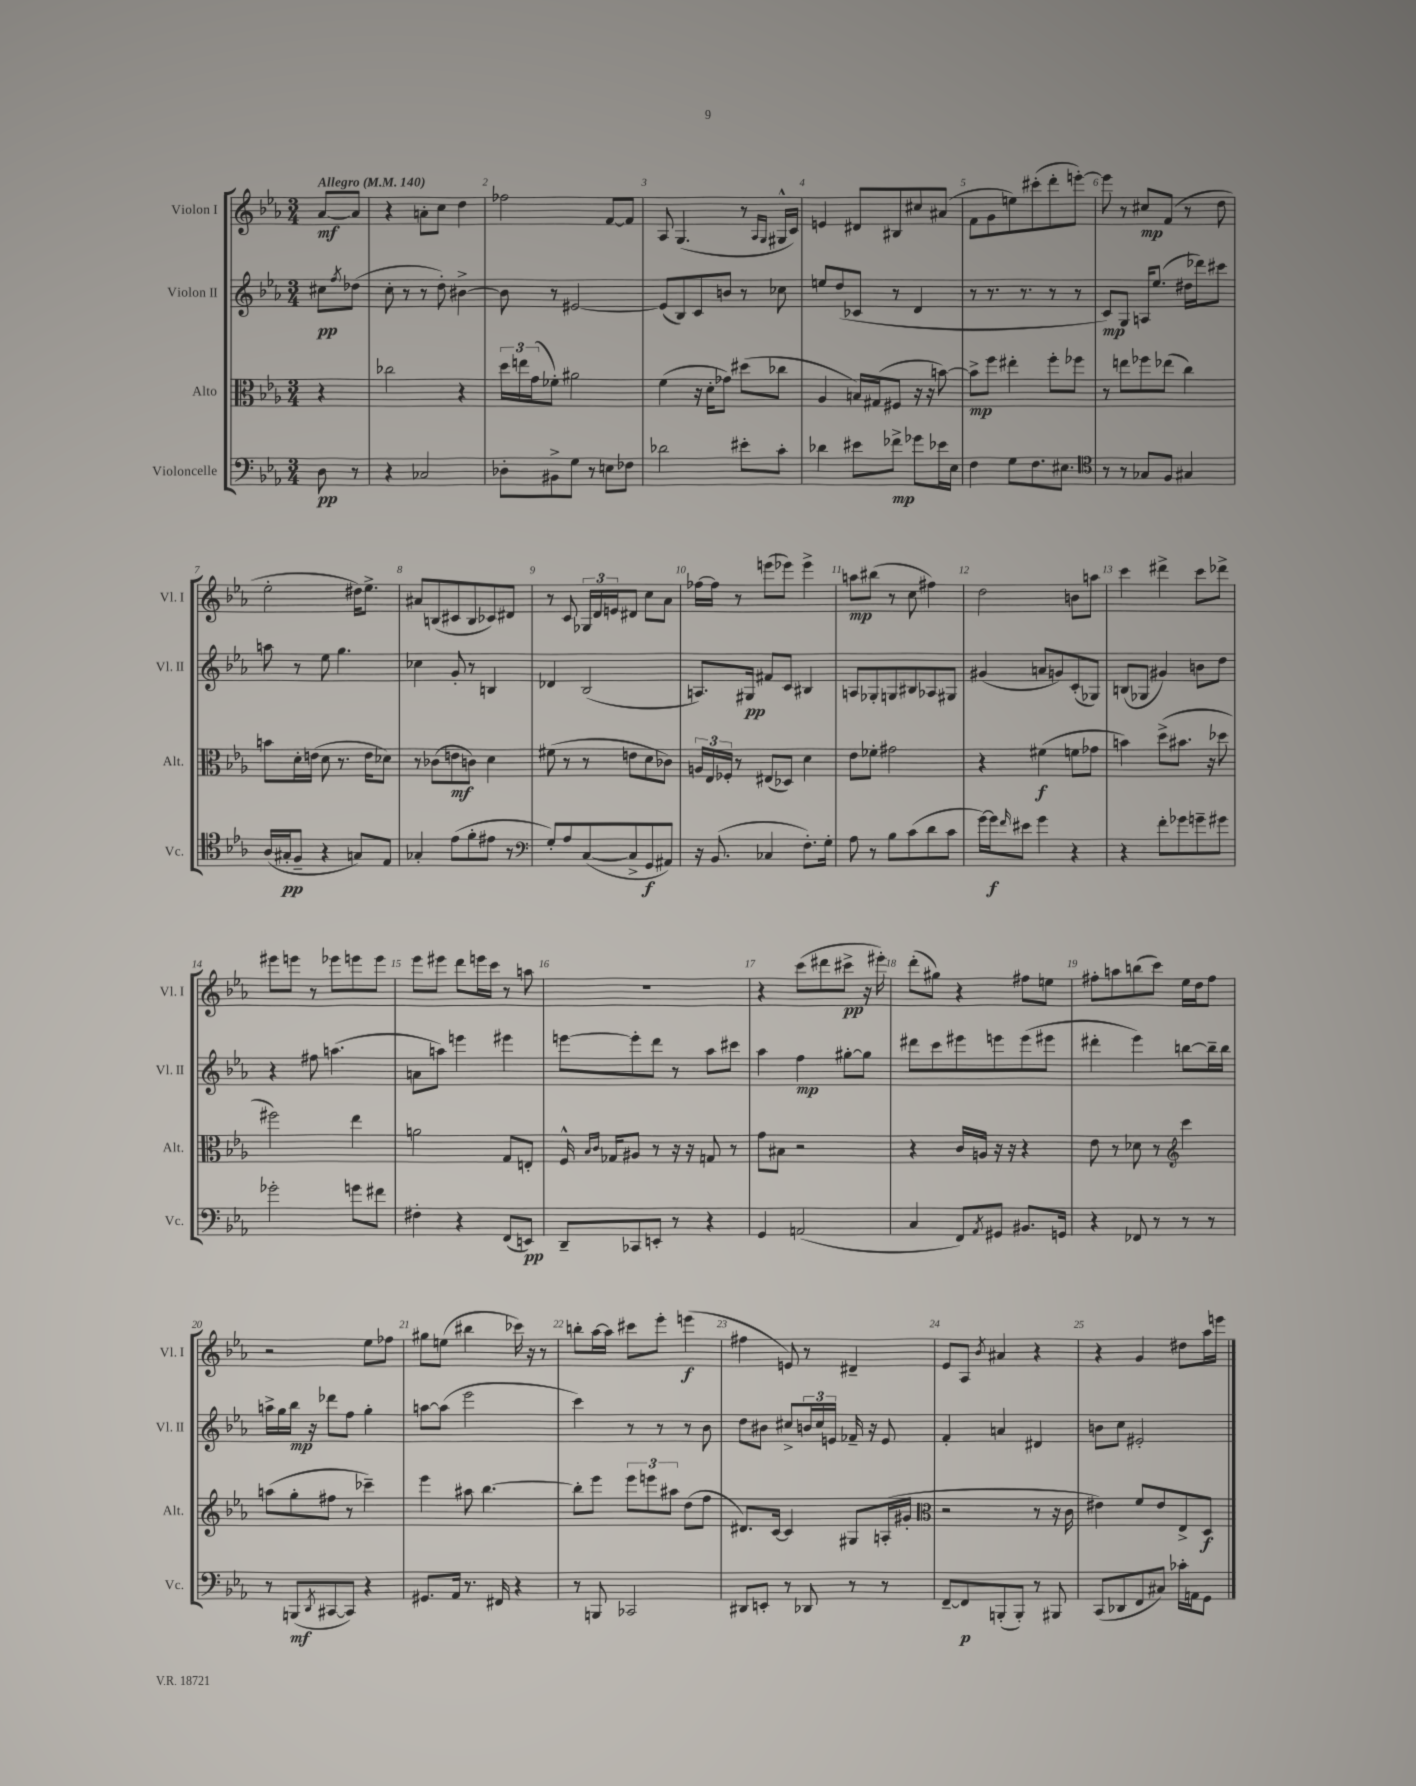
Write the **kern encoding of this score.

**kern	**kern	**kern	**kern
*staff4	*staff3	*staff2	*staff1
*clefF4	*clefC3	*clefG2	*clefG2
*k[b-e-a-]	*k[b-e-a-]	*k[b-e-a-]	*k[b-e-a-]
*M3/4	*M3/4	*M3/4	*M3/4
*MM140	*MM140	*MM140	*MM140
8D	4r	8cc#	[8a-
.	.	8qff	.
8r	.	(8dd-	8a-]
=	=	=	=
4r	2cc-	8cc'	4r
.	.	8r	.
2C-	.	8r	8a'
.	.	8dd')	8cc
.	4r	[4b#^	4dd
=	=	=	=
8D-'	24dd	8b#]	2ff-
.	24ee	.	.
.	(24g	.	.
8BB#^	8f-')	8r	.
8G	2a#	[2e#	.
8r	.	.	.
8E	.	.	[8f
8F-	.	.	8f]
=	=	=	=
2d-	(4f	(8e#]	8A-
.	.	8B-)	(4.G
.	16r	8c	.
.	16d'	.	.
.	8g-)	8b	.
8e#'	(8dd#	8r	8r
.	.	.	16qqA-
.	.	.	16qqG
8c'	8cc-	8cc-	16G#^^
.	.	.	16c)
=	=	=	=
4d-	4A-	8ee	4e
.	.	(8dd	.
8e#	16B)	8c-	8d#
.	(16G#	.	.
8f-^	8F#	8r	8B#
8g-	16r	4d	8cc#
.	16r	.	.
16e-	[8b)	.	(8a#
16E-	.	.	.
=	=	=	=
4F	8b^]	8r	8f
.	8ff	8.r	8g
8G	4ee#'	.	8ee)
.	.	8.r	.
8.F	.	.	(8ccc#'
.	8ff'	8r	8ddd'
8.E#	.	.	.
.	8ff-	8r	[8eee')
=	=	=	=
*clefC4	*	*	*
8r	8r	8c)	8eee]
8r	8ee	8G	8r
8G-	8ff-	16A	8cc#
.	.	(8.ee-	.
8F	(8ee-	.	(8f
4G#	4cc)	16dd#	8r
.	.	16ddd-)	.
.	.	8ccc#	8dd
=	=	=	=
(16A-	8b	8aa	2ee-'
16G#'	.	.	.
8F~	16d'	8r	.
.	(16e	.	.
4r	8d	8ee-	.
.	8.r	4.gg	.
8G)	.	.	16dd#)
.	16e	.	8.ee-^
8E-	8d-)	.	.
=	=	=	=
4G-'	8r	4cc-	8a#
.	(8c-	.	(8B
(8e-	8e	8g'	8c#
8f'	8c)	8r	8B
8e#	4d	4B	8c-)
8r	.	.	8d#
=	=	=	=
*clefF4	*	*	*
8G')	(8f#	4d-	8r
8A-	8r	.	8c
([8C	8r	(2B-	24G-
.	.	.	24d
.	.	.	24e
8C^]	8e	.	8d#
8GG	8d	.	8cc
8AA#)	8c-)	.	8a-
=	=	=	=
16r	24A	8.A)	[16ff-
.	24E-	.	.
(8.BB-	.	.	16ff-]
.	24F-'	.	.
.	8r	.	8r
.	.	16G#	.
4C-	(8E#	8f#	(8eee
.	8D-)	8c	8eee-)
8.F')	4d	4B#	4eee-^
16G'	.	.	.
=	=	=	=
8A-	8e-	8A	8aa
8r	8f-'	8G-'	(8bb#
8B-	2g#	8G	8r
(8c	.	8B#	8cc
8d	.	8A-	4ff#)
8c	.	8G#	.
=	=	=	=
[16g)	4r	(4g#	2dd
16g]	.	.	.
16qqf	.	.	.
8e#	.	.	.
4g	(4f#	8a	.
.	.	8g)	.
4r	8f	(8c'	8b
.	8g-	8G-)	8aa
=	=	=	=
4r	4b)	(8B	4ccc
.	.	8G-	.
8f'	(8dd^	4g#)	4ddd#^
8g-	8.b#	.	.
8g~	.	8b	8ccc
.	16r	.	.
8g#	8dd-	8dd	8ddd-^
=	=	=	=
2g-'	2ff#)	4r	8eee#
.	.	.	8eee
.	.	8ff#	8r
.	.	(4.aa	8eee-
8g	4ee-	.	8eee
8f#	.	.	8eee
=	=	=	=
4F#'	2a	8a	8eee-
.	.	8aa)	8eee#
4r	.	4eee	8ddd
.	.	.	16eee
.	.	.	16ccc
(8FF	8G	4eee#	8r
8EE)	8E'	.	8aa
=	=	=	=
8DD~	16F^^	[8eee	2.r
.	16qqB-	.	.
.	16qqc	.	.
.	16G-	.	.
8CC-	8A#	8eee']	.
8EE'	8r	8ddd	.
8r	16r	8r	.
.	16r	.	.
4r	8G	8aa-	.
.	8r	8ccc#	.
=	=	=	=
4GG	8g	4aa-	4r
.	8B#	.	.
(2AA	2r	4ff	(8ccc
.	.	.	8ddd#
.	.	[8gg#'	8ccc#^
.	.	8gg#]	16r
.	.	.	16eee#')
=	=	=	=
4C	4r	8ddd#	(8ddd'
.	.	8ccc	8gg#)
8FF)	16c	8eee#	4r
.	16A	.	.
8qAA-	.	.	.
8GG#	16r	8eee	.
.	16r	.	.
8.BB#	4r	(8eee	8ff#
.	.	8eee#	8ee
16GG	.	.	.
=	=	=	=
4r	8e-	4ddd#'	8ff#'
.	8r	.	8aa
8FF-	8d-	4eee-)	(8bb
8r	8r	.	8ccc)
*	*clefG2	*	*
8r	4ccc	[8bb	16ee-
.	.	.	16dd
8r	.	16bb~]	8ff#
.	.	16bb	.
=	=	=	=
8r	(8aa	16aa^	2r
.	.	16gg	.
(8BBB	8gg'	16bb-	.
.	.	16r	.
8qDD	.	.	.
[8CC#	8ff#	8ddd-	.
8CC#])	8r	8ff	.
4r	4ccc-~)	4gg'	8ee-
.	.	.	8ff-
=	=	=	=
8.GG#	4eee-	[8aa	8gg#
.	.	(8aa]	(8ee
16AA-	.	.	.
8.r	8aa#	2eee-	4bb#
.	[4.bb-	.	.
16FF#	.	.	.
4r	.	.	16ccc-)
.	.	.	16r
.	.	.	8r
=	=	=	=
8r	8bb-']	4ccc)	8bb'
8BBB	8eee-	.	[16aa-
.	.	.	16aa-]
2CC-	12eee-	8r	8ccc#
.	12eee	.	.
.	.	8r	8eee-'
.	12aa#	.	.
.	(8dd	8r	(4eee
.	8ff	8b-	.
=	=	=	=
8DD#	8.d#)	8dd	4ff#
8EE'	.	8b#	.
.	[16c	.	.
8r	4c]	8cc#^	8e)
8DD-	.	24b	8r
.	.	24cc#	.
.	.	24e	.
8r	8G#	16f-~	4d#~
.	.	16r	.
8r	(16A'	8e	.
.	16g#'	.	.
=	=	=	=
*	*clefC3	*	*
[8FF~	2r	4f'	8e-
8FF]	.	.	8A-
.	.	.	8qb-
(8BBB'	.	4a	4a#
8BBB')	.	.	.
8r	8r	4d#	4r
8BBB#	16r	.	.
.	16c	.	.
=	=	=	=
(8CC	4e#)	8b	4r
8DD-	.	8cc	.
8FF	8f	2e#'	4g
8C#)	8e#	.	.
16c-'	8E-^	.	8dd#
16AA	.	.	.
8GG	8D	.	16aa-
.	.	.	16eee
==	==	==	==
*-	*-	*-	*-
